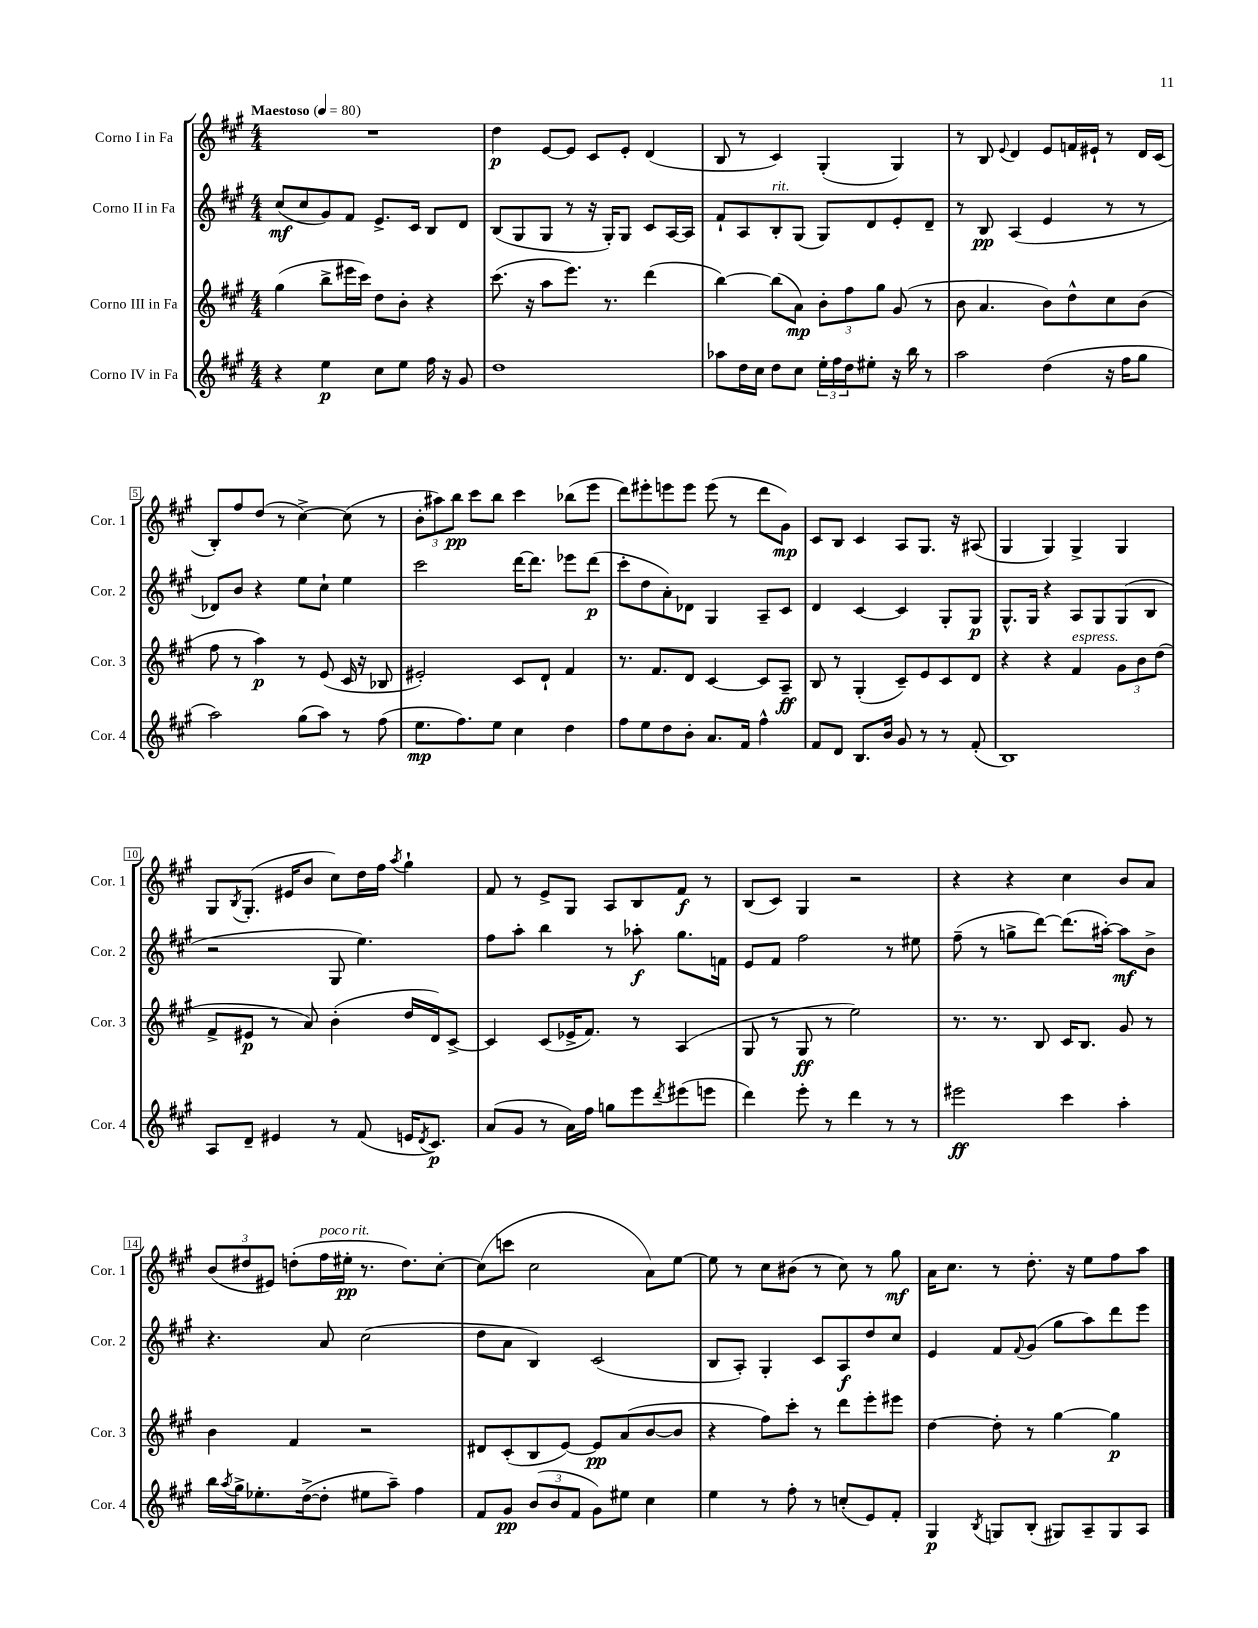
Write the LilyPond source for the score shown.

<<
\new StaffGroup <<
\new Staff = "s0" \with { instrumentName = "Corno I in Fa" shortInstrumentName = "Cor. 1" } {
    \clef treble \key a \major \numericTimeSignature \time 4/4 \tempo "Maestoso" 4 = 80
    R1 |
    d''4\p e'8~ e'8 cis'8 e'8-. d'4( |
    b8 r8 cis'4) gis4-.( gis4) |
    r8 b8 \appoggiatura { e'8 } d'4 e'8 f'16 eis'16-! r8 d'16 cis'16( |
    b8-.) fis''8 d''8( r8 cis''4~->) cis''8( r8 |
    \tuplet 3/2 { b'8-. ais''8) b''8\pp } cis'''8 b''8 cis'''4 bes''8( e'''8 |
    d'''8) eis'''8-. e'''8 e'''8 e'''8( r8 d'''8 gis'8\mp) |
    cis'8 b8 cis'4 a8 gis8. r16 ais8( |
    gis4 gis4) gis4-> gis4 |
    gis8 \acciaccatura { b8 } gis8.-.( eis'16 b'8 cis''8) d''16 fis''16 \acciaccatura { a''8 } gis''4-! |
    fis'8 r8 e'8-> gis8 a8 b8 fis'8\f r8 |
    b8( cis'8) gis4 r2 |
    r4 r4 cis''4 b'8 a'8 |
    \tuplet 3/2 { b'8( dis''8 eis'8) } d''8-.( fis''16^\markup { \italic "poco rit." } eis''16-.\pp r8. d''8.) cis''8~-. |
    cis''8( c'''8 cis''2 a'8) e''8~ |
    e''8 r8 cis''8 bis'8( r8 cis''8) r8 gis''8\mf |
    a'16 cis''8. r8 d''8.-. r16 e''8 fis''8 a''8 \bar "|." |
}
\new Staff = "s1" \with { instrumentName = "Corno II in Fa" shortInstrumentName = "Cor. 2" } {
    \clef treble \key a \major \numericTimeSignature \time 4/4
    cis''8\mf( cis''8 gis'8) fis'8 e'8.-> cis'16 b8 d'8 |
    b8( gis8 gis8 r8 r16 gis16-.) gis8 cis'8 a16~ a16 |
    fis'8-! a8 b8-.^\markup { \italic "rit." } gis8( gis8) d'8 e'8-. d'8-- |
    r8 b8\pp a4( e'4 r8 r8 |
    des'8) b'8 r4 e''8 cis''8-! e''4 |
    cis'''2 d'''16~ d'''8. ees'''8 d'''8\p( |
    cis'''8-. d''8 a'8-.) des'8 gis4 a8-- cis'8 |
    d'4 cis'4~ cis'4 gis8-. gis8\p |
    gis8.-^ gis16 r4 a8 gis8 gis8( b8 |
    r2 gis8 e''4.) |
    fis''8 a''8-. b''4 r8 aes''8-.\f gis''8. f'16 |
    e'8 fis'8 fis''2 r8 eis''8 |
    fis''8--( r8 g''8-> d'''8~) d'''8.( ais''16~-.) ais''8\mf b'8-> |
    r4. a'8 cis''2( |
    d''8 a'8 b4) cis'2( |
    b8 a8-.) gis4-. cis'8 a8\f d''8 cis''8 |
    e'4 fis'8 \appoggiatura { fis'8 } gis'8( gis''8 a''8) d'''8 e'''8 \bar "|." |
}
\new Staff = "s2" \with { instrumentName = "Corno III in Fa" shortInstrumentName = "Cor. 3" } {
    \clef treble \key a \major \numericTimeSignature \time 4/4
    gis''4( b''8-> eis'''16 cis'''16) d''8 b'8-. r4 |
    cis'''8.( r16 a''8 e'''8.) r8. d'''4( |
    b''4~) b''8( a'8\mp) \tuplet 3/2 { b'8-. fis''8 gis''8 } gis'8( r8 |
    b'8 a'4. b'8) d''8-^ cis''8 b'8( |
    fis''8 r8 a''4\p) r8 e'8( cis'16 r16 bes8 |
    eis'2-.) cis'8 d'8-! fis'4 |
    r8. fis'8. d'8 cis'4~ cis'8 a8--\ff |
    b8 r8 gis4-.( cis'8--) e'8 cis'8 d'8 |
    r4 r4 fis'4^\markup { \italic "espress." } \tuplet 3/2 { gis'8 b'8 d''8( } |
    fis'8-> eis'8\p r8 a'8) b'4-.( d''16 d'16) cis'8~-> |
    cis'4 cis'8( ees'16-> fis'8.) r8 a4( |
    gis8 r8 gis8\ff r8 e''2) |
    r8. r8. b8 cis'16 b8. gis'8 r8 |
    b'4 fis'4 r2 |
    dis'8 cis'8-.( b8 e'8~) e'8\pp a'8( b'8~ b'8 |
    r4 fis''8) cis'''8-. r8 d'''8 e'''8-. eis'''8 |
    d''4~ d''8-. r8 gis''4~ gis''4\p \bar "|." |
}
\new Staff = "s3" \with { instrumentName = "Corno IV in Fa" shortInstrumentName = "Cor. 4" } {
    \clef treble \key a \major \numericTimeSignature \time 4/4
    r4 e''4\p cis''8 e''8 fis''16 r16 gis'8 |
    d''1 |
    aes''8 d''16 cis''16 d''8 cis''8 \tuplet 3/2 { e''16-. fis''16 d''16 } eis''8-. r16 b''16 r8 |
    a''2 d''4( r16 fis''16 gis''8 |
    a''2) gis''8( a''8) r8 fis''8( |
    e''8.\mp fis''8.) e''8 cis''4 d''4 |
    fis''8 e''8 d''8 b'8-. a'8. fis'16 fis''4-^ |
    fis'8 d'8 b8. b'16 gis'8 r8 r8 fis'8-.( |
    b1) |
    a8 d'8-- eis'4 r8 fis'8( e'16 \acciaccatura { d'8 } cis'8.\p) |
    a'8( gis'8 r8 a'16) fis''16 g''8 e'''8 \acciaccatura { d'''8 } eis'''8( e'''8 |
    d'''4) e'''8-. r8 d'''4 r8 r8 |
    eis'''2\ff cis'''4 a''4-. |
    b''16 \acciaccatura { a''8 } gis''16-> ees''8.-. d''16~->( d''8-. eis''8 a''8--) fis''4 |
    fis'8 gis'8\pp \tuplet 3/2 { b'8( b'8 fis'8 } gis'8) eis''8 cis''4 |
    e''4 r8 fis''8-. r8 c''8-.( e'8) fis'8-. |
    gis4\p \acciaccatura { b8 } g8 b8-.( gis8) a8-- gis8 a8 \bar "|." |
}
>>
>>
\layout { \context { \Score \override BarNumber.stencil = #(make-stencil-boxer 0.1 0.3 ly:text-interface::print) } }
